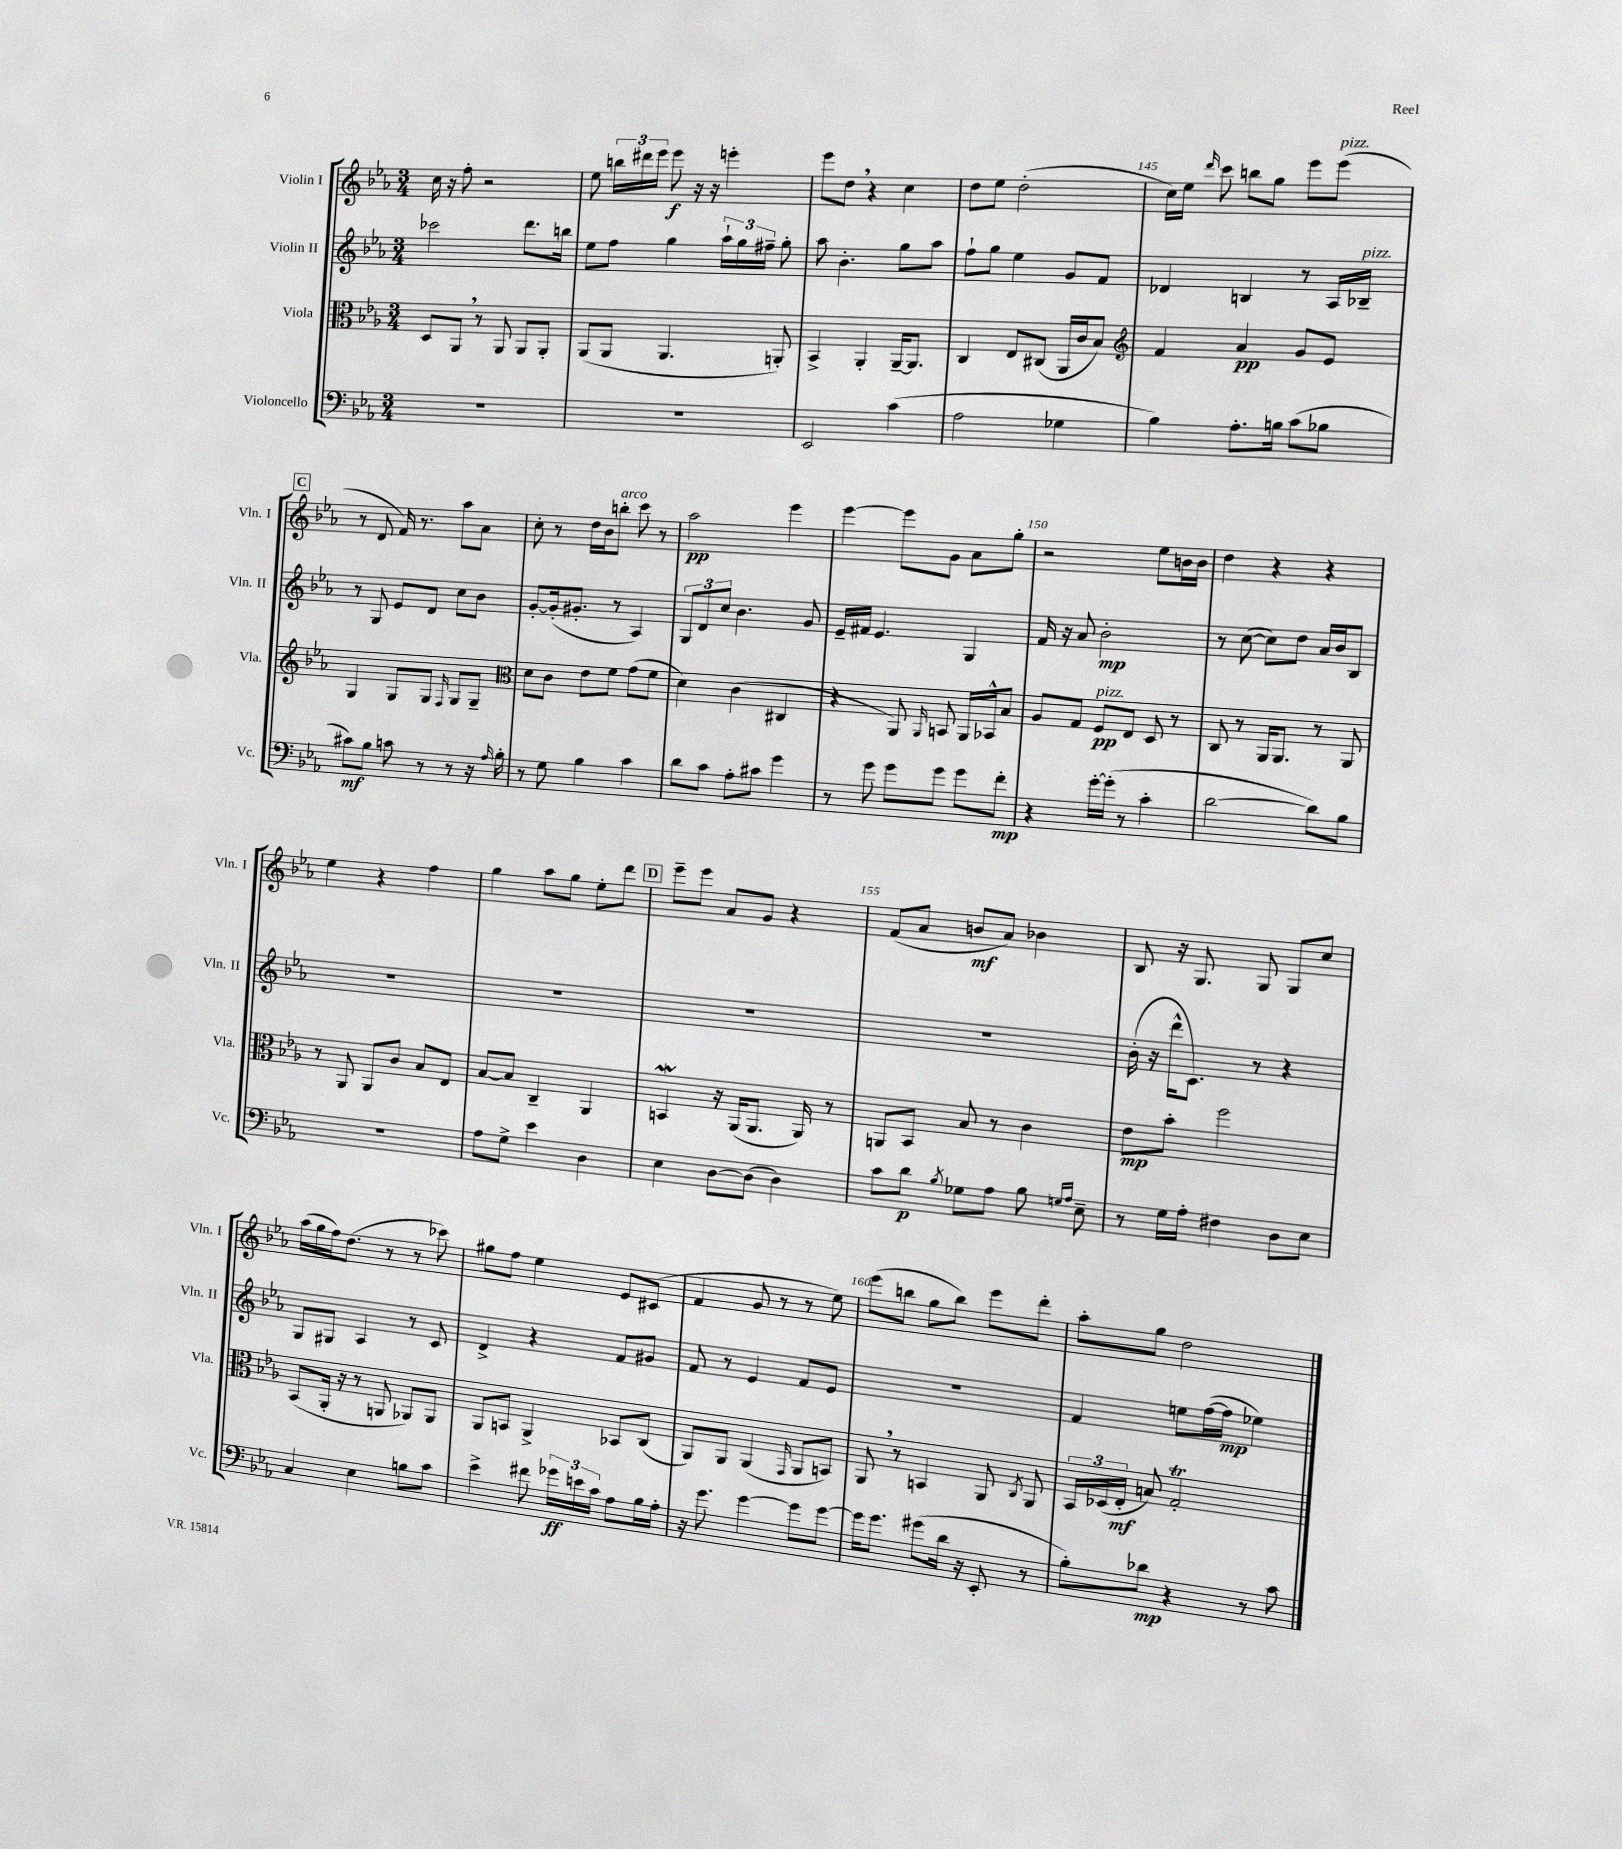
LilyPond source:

<<
\new StaffGroup <<
\new Staff = "s0" \with { instrumentName = "Violin I" shortInstrumentName = "Vln. I" } {
    \clef treble \key ees \major \numericTimeSignature \time 3/4
    \autoBeamOff c''16 r16 f''8-. r2 |
    ees''8 \tuplet 3/2 { b''16[ dis'''16 ees'''16] } ees'''8\f r16 r16 e'''4-. |
    ees'''8[ d''8] \breathe r4 c''4 |
    d''8[ ees''8] d''2-.( |
    c''16[) ees''16] \grace { d'''16 } c'''8 b''8[ g''8] ees'''8[ ees'''8]^\markup { \italic "pizz." }( |
    \mark \markup { \box "C" } r8 d'8 f'16) r8. aes''8[ aes'8] |
    c''8-. r8 d''16[ bes'16 b''8]-.^\markup { \italic "arco" } c'''8 r8 |
    aes''2\pp ees'''4 |
    ees'''4~ ees'''8[ g'8] aes'8[ g''8]-. |
    r2 ees''8[ b'16 b'16] |
    d''4 r4 r4 |
    ees''4 r4 f''4 |
    g''4 aes''8[ g''8] ees''8[-. d'''8] |
    \mark \markup { \box "D" } ees'''8[-- ees'''8] aes'8[ g'8] r4 |
    f'8[( aes'8] b'8[\mf aes'8]) bes'4 |
    bes8 r16 g8. g8 g8[ c''8] |
    aes''16[( g''16 f''16) d''8.]( r8 r8 ces'''8) |
    gis''8[ f''8] ees''4 ees'8[ cis'8]( |
    f'4 g'8 r8 r8 ees''8) |
    ees'''8[( b''8] g''8[ b''8]) ees'''8[ d'''8]-. |
    aes''8[-. g''8] d''2 \bar "|." |
}
\new Staff = "s1" \with { instrumentName = "Violin II" shortInstrumentName = "Vln. II" } {
    \clef treble \key ees \major \numericTimeSignature \time 3/4
    \autoBeamOff ces'''2 d'''8.[ b''16] |
    ees''8[ f''8] g''4 \tuplet 3/2 { aes''16[-! g''16 fis''16]-- } g''8-. |
    aes''8 bes'4.-. g''8[ aes''8] |
    f''8[-! g''8] ees''4 g'8[ f'8] |
    des'4 b4 r8 aes16[ bes16]--^\markup { \italic "pizz." } |
    \mark \markup { \box "C" } r8 g8 ees'8[ d'8] c''8[ bes'8] |
    g'8[~-. g'16-.( gis'8.]-. r8 aes4) |
    \tuplet 3/2 { g8[ d'8 c''8] } bes'4. g'8 |
    ees'16[-- fis'16] ees'4. g4 |
    f'16 r16 aes'8 bes'2-.\mp |
    r8 c''8~( c''8[) d''8] aes'16[ bes'16 bes8] |
    R2. |
    R2. |
    \mark \markup { \box "D" } R2. |
    R2. |
    bes'16-.( r16 d'''16[-^ c'8.]) r8 r4 |
    g8[ gis8] aes4 r8 c'8 |
    d'4-> r4 f'8[ gis'8] |
    f'8 r8 ees'4 f'8[ ees'8] |
    R2. |
    f'4 e''8[ f''16~( f''16]\mp ees''4) \bar "|." |
}
\new Staff = "s2" \with { instrumentName = "Viola" shortInstrumentName = "Vla." } {
    \clef alto \key ees \major \numericTimeSignature \time 3/4
    \autoBeamOff d8[ aes,8] \breathe r8 aes,8 aes,8[ aes,8]-. |
    aes,8[( aes,8] aes,4. a,8-.) |
    bes,4-> aes,4-. aes,16[~-- aes,8.] |
    c4 ees8[ cis8]( aes,16[ c'16 bes8]) |
    \clef treble f'4 aes'4\pp g'8[ ees'8] |
    \mark \markup { \box "C" } g4 g8[ g8] \grace { f16 } g8[ g8]-- |
    \clef alto d'8[ c'8] ees'8[ f'8] g'8[( f'8] |
    d'4) c'4( cis4 |
    r4 aes,8) \grace { aes,16 } b,8 aes,16[ bes,16-^ bes8] |
    aes8[ g8] f8[\pp^\markup { \italic "pizz." } ees8] d8 r8 |
    c8 r8 aes,16[ aes,8.] r8 aes,8 |
    r8 aes,8 aes,8[ c'8] bes8[ ees8] |
    bes8[~ bes8] c4-- aes,4 |
    \mark \markup { \box "D" } b,4\mordent r16 aes,16[( aes,8.] aes,16) r8 |
    a,8[ bes,8] bes8 r8 c'4 |
    ees'8[\mp bes'8]-. f''2 |
    bes,8[( aes,16]-. r16 r8 a,8 aes,8[) aes,8] |
    aes,8[ b,8] aes,4-> bes,8[ c8]( |
    aes,8[) aes,8] aes,4( \grace { g,16 } aes,8[ b,8]) |
    aes,8 \breathe r8 b,4 aes,8 \acciaccatura { c8 } aes,8 |
    \tuplet 3/2 { bes,16[ des16( ees16]-.\mf } b8) g2-.\trill \bar "|." |
}
\new Staff = "s3" \with { instrumentName = "Violoncello" shortInstrumentName = "Vc." } {
    \clef bass \key ees \major \numericTimeSignature \time 3/4
    \autoBeamOff R2. |
    R2. |
    ees,2 c'4( |
    aes2 ges4 |
    bes4) aes8.[-. b16] c'8[( bes8] |
    \mark \markup { \box "C" } cis'8[\mf) bes8] c'8 r8 r8 r16 \grace { aes16 } bes16-. |
    r8 g8 bes4 c'4 |
    d'8[ c'8] aes8[-. cis'8] g'4 |
    r8 g'8 g'8[ g'8] g'8[ f'8]-.\mp |
    r4 g'16[~-. g'16]-.( r8 c'4-. |
    d'2~ d'8[) bes8] |
    R2. |
    aes8[ g8]-> ees'4 d4 |
    \mark \markup { \box "D" } ees4 d8[~ d8]( d4) |
    c'8[ d'8]\p \acciaccatura { bes8 } ges8[ aes8] bes8 \grace { g16[ aes16] } ees8-- |
    r8 g16[ aes16]-. fis4 d8[ ees8] |
    c4 ees4 b8[ c'8] |
    ees'4-> fis'8 \tuplet 3/2 { ges'16[\ff e'16 c'16] } aes8[ bes16 aes16]-. |
    r16 g'8. g'4~ g'8[ g'8]~ |
    g'16[ g'8.] gis'8[( d'16] r16 ees,8-. r8 |
    bes8[-.) des'8]\mp r4 r8 c'8 \bar "|." |
}
>>
>>
\layout { \context { \Score currentBarNumber = #141 \override BarNumber.break-visibility = ##(#f #t #t) barNumberVisibility = #(every-nth-bar-number-visible 5) } }
